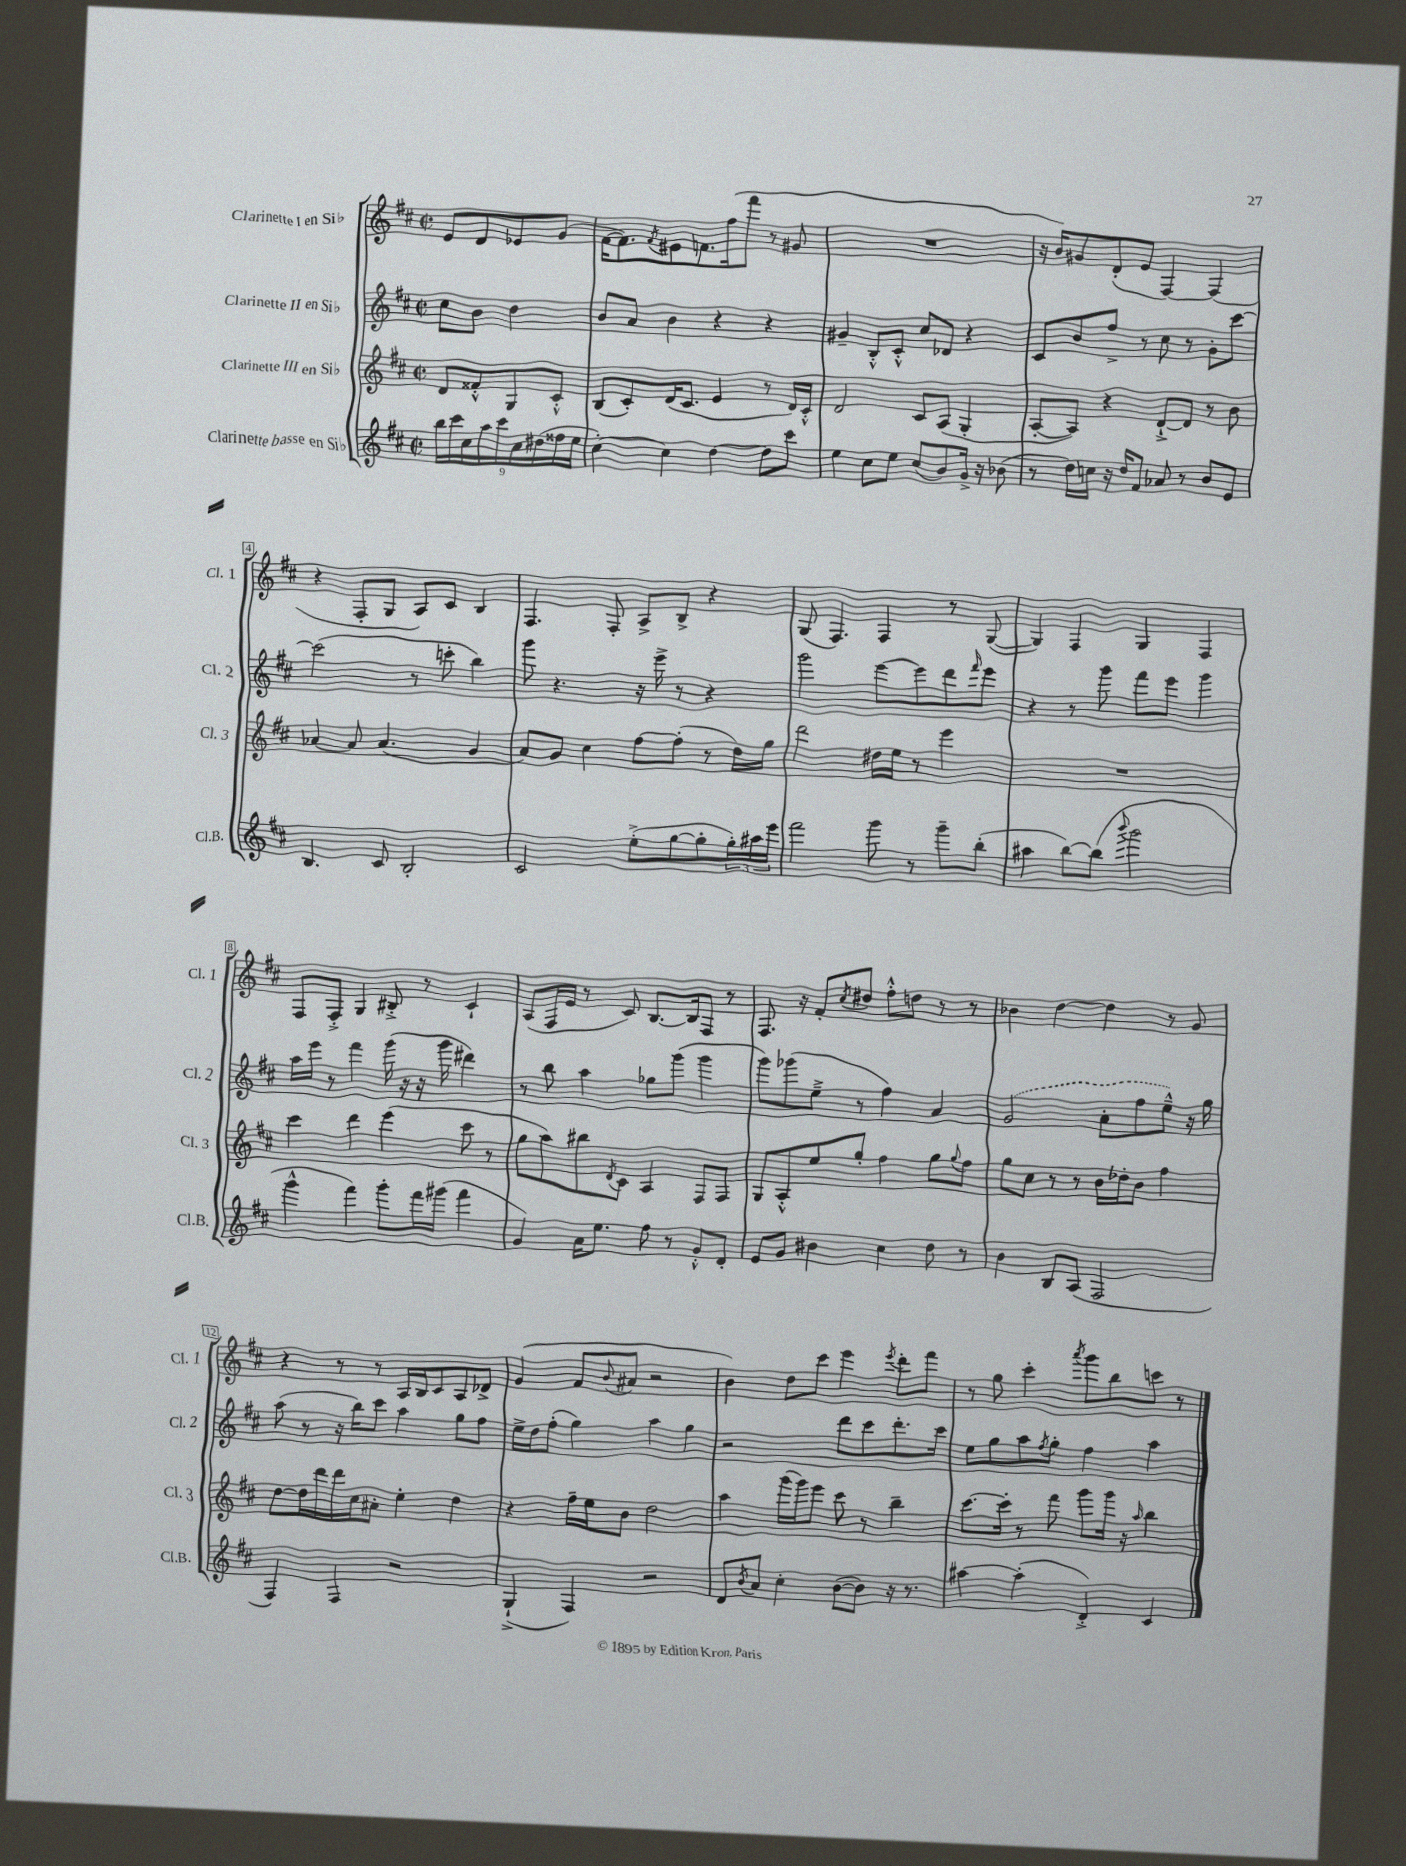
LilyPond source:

<<
\new StaffGroup <<
\new Staff = "s0" \with { instrumentName = "Clarinette I en Sib" shortInstrumentName = "Cl. 1" } {
    \clef treble \key d \major \defaultTimeSignature \time 2/2 \partial 2
    e'8 d'8 ees'8 g'8( |
    fis'16~ fis'8.) \acciaccatura { fis'8 } eis'8 f'8. fis''16( fis'''8 r8 gis'8 |
    R1 |
    r16 b'16) gis'8 d'8-.( e'8 fis4~) fis4( |
    r4 fis8-. g8 a8) cis'8 b4 |
    fis4. fis8-. a8-> b8-> r4 |
    g8( fis4.) fis4 r8 g8~( |
    g4) fis4 g4 fis4 |
    fis8 fis8-.-> g4 bis8-.-> r8 cis'4-! |
    a8( fis16 e'16 r8 cis'8) b8.~ b16 fis8 r8 |
    fis8. r16 fis'8-. \acciaccatura { cis''8 } dis''8 fis''8-.-^ d''8 r8 r8 |
    bes'4 d''4~ d''4 r8 g'8 |
    r4 r8 r8 a16 b16 cis'8 a8 des'8-> |
    g'4( fis'8 \appoggiatura { b'8 } ais'8 r2 |
    b'4) d''8 cis'''8 e'''4 \acciaccatura { e'''8 } d'''8-. fis'''8 |
    r8 g''8 cis'''4-. \acciaccatura { a'''8 } g'''8 b''8 c'''8 r8 \bar "|." |
}
\new Staff = "s1" \with { instrumentName = "Clarinette II en Sib" shortInstrumentName = "Cl. 2" } {
    \clef treble \key d \major \defaultTimeSignature \time 2/2 \partial 2
    cis''8 b'8 d''4 |
    b'8 a'8 b'4 r4 r4 |
    gis'4-- b8-.-^ cis'8-.-^ cis''8 des'8 r4 |
    cis'8 b'8 fis''8-> r8 cis''8 r8 g'8-. cis'''8~ |
    cis'''2( r8 c'''8-. b''4) |
    g'''8 r4. r16 e'''16-> r8 r4 |
    g'''2 e'''8~ e'''8 d'''8 \grace { fis'''16 } e'''8 |
    r4 r8 g'''8 fis'''8 e'''8 g'''4 |
    a''16 e'''16 r8 fis'''4 g'''16( r16 r16 g'''16 dis'''4) |
    r8 b''8 a''4 ges''8 g'''8( g'''4 |
    g'''8) ges'''8( e''8---> r8 fis''4) a'4 |
    \once \slurDashed g'2( a'8-. fis''8 e''8---^) r16 g''16 |
    a''8( r8 r16 b''16) cis'''8 a''4 g''8 fis''8 |
    e''16-> d''16 fis''8-.( g''4) a''4 g''4 |
    r2 d'''8 cis'''8 d'''8.-. cis'''16 |
    e''8 g''8 a''8 \acciaccatura { fis''8 } g''8-. fis''4 a''4 \bar "|." |
}
\new Staff = "s2" \with { instrumentName = "Clarinette III en Sib" shortInstrumentName = "Cl. 3" } {
    \clef treble \key d \major \defaultTimeSignature \time 2/2 \partial 2
    d'8 fisis'8-.-^ g8 cis'8-.-^ |
    b8( cis'8-.) d'16( cis'8. e'4 r8 d'16) cis'16-.-^ |
    d'2 cis'8 a8( g4-. |
    a8~-. a8) r4 d'8~-!-> d'8 r8 b'8 |
    aes'4~ aes'8 aes'4.( g'4 |
    a'8) g'8 cis''4 fis''8~ fis''8-.( r8 d''16) g''16 |
    d'''2 dis''16 e''16 r8 e'''4 |
    R1 |
    cis'''4 d'''4 e'''4( cis'''8 r8 |
    g''8 a''8) bis''8 \acciaccatura { d'8 } cis'8 a4 fis8 fis8 |
    g8 a8-.-^ e''8 g''8-. fis''4 g''8 \appoggiatura { g''8 } fis''8 |
    g''8 cis''8 r8 r8 b'16 des''16-. b'8 fis''4 |
    d''8~ d''16 d'''16 d'''16 cis''16 ais'8-. e''4-. d''4 |
    r4 fis''16-- e''16 b'8 d''2 |
    a''4 g'''16( g'''16) e'''8 cis'''8 r8 b''4-- |
    cis'''8.~ cis'''16-. r8 fis'''8 g'''8 g'''16 r16 \grace { a''16 } b''4 \bar "|." |
}
\new Staff = "s3" \with { instrumentName = "Clarinette basse en Sib" shortInstrumentName = "Cl.B." } {
    \clef treble \key d \major \defaultTimeSignature \time 2/2 \partial 2
    \tuplet 9/8 { b''16 cis'''16 cis''16 a''16 cis'''16 cis''16 dis''16( fisis''16 e''16 } |
    cis''4~-.) cis''4 d''4~ d''8 cis'''8 |
    e''4 cis''8 e''8 cis''8( b'8) g'16-> r16 bes'8( |
    r8 d''16) c''16 r16 d''16 fis'8 aes'8 r8 b'8 e'8 |
    b4. cis'8 b2-. |
    cis'2 e''8-.->( g''8~ g''8-. \tuplet 3/2 { g''16-.) ais''16 e'''16 } |
    fis'''2 g'''8 r8 g'''8-- b''8-.( |
    ais''4 b''8~) b''8( \appoggiatura { b'''8 } g'''2 |
    g'''4-^ fis'''4) g'''8-. fis'''16 gis'''16( fis'''4 |
    g'4) a'16 e''8. fis''8 r8 g'8-.-^ d'8-. |
    e'8 g'8 bis'4 cis''4 d''8 r8 |
    b'4 b8 a8( fis2 |
    fis4) fis4 r2 |
    g4-!->( fis4) r2 |
    d'8 \acciaccatura { b'8 } a'8 cis''4-. b'8~( b'8) r16 r8. |
    ais''4~ ais''4-.( d'4-.->) cis'4 \bar "|." |
}
>>
>>
\layout { \context { \Score \override BarNumber.stencil = #(make-stencil-boxer 0.1 0.3 ly:text-interface::print) } }
